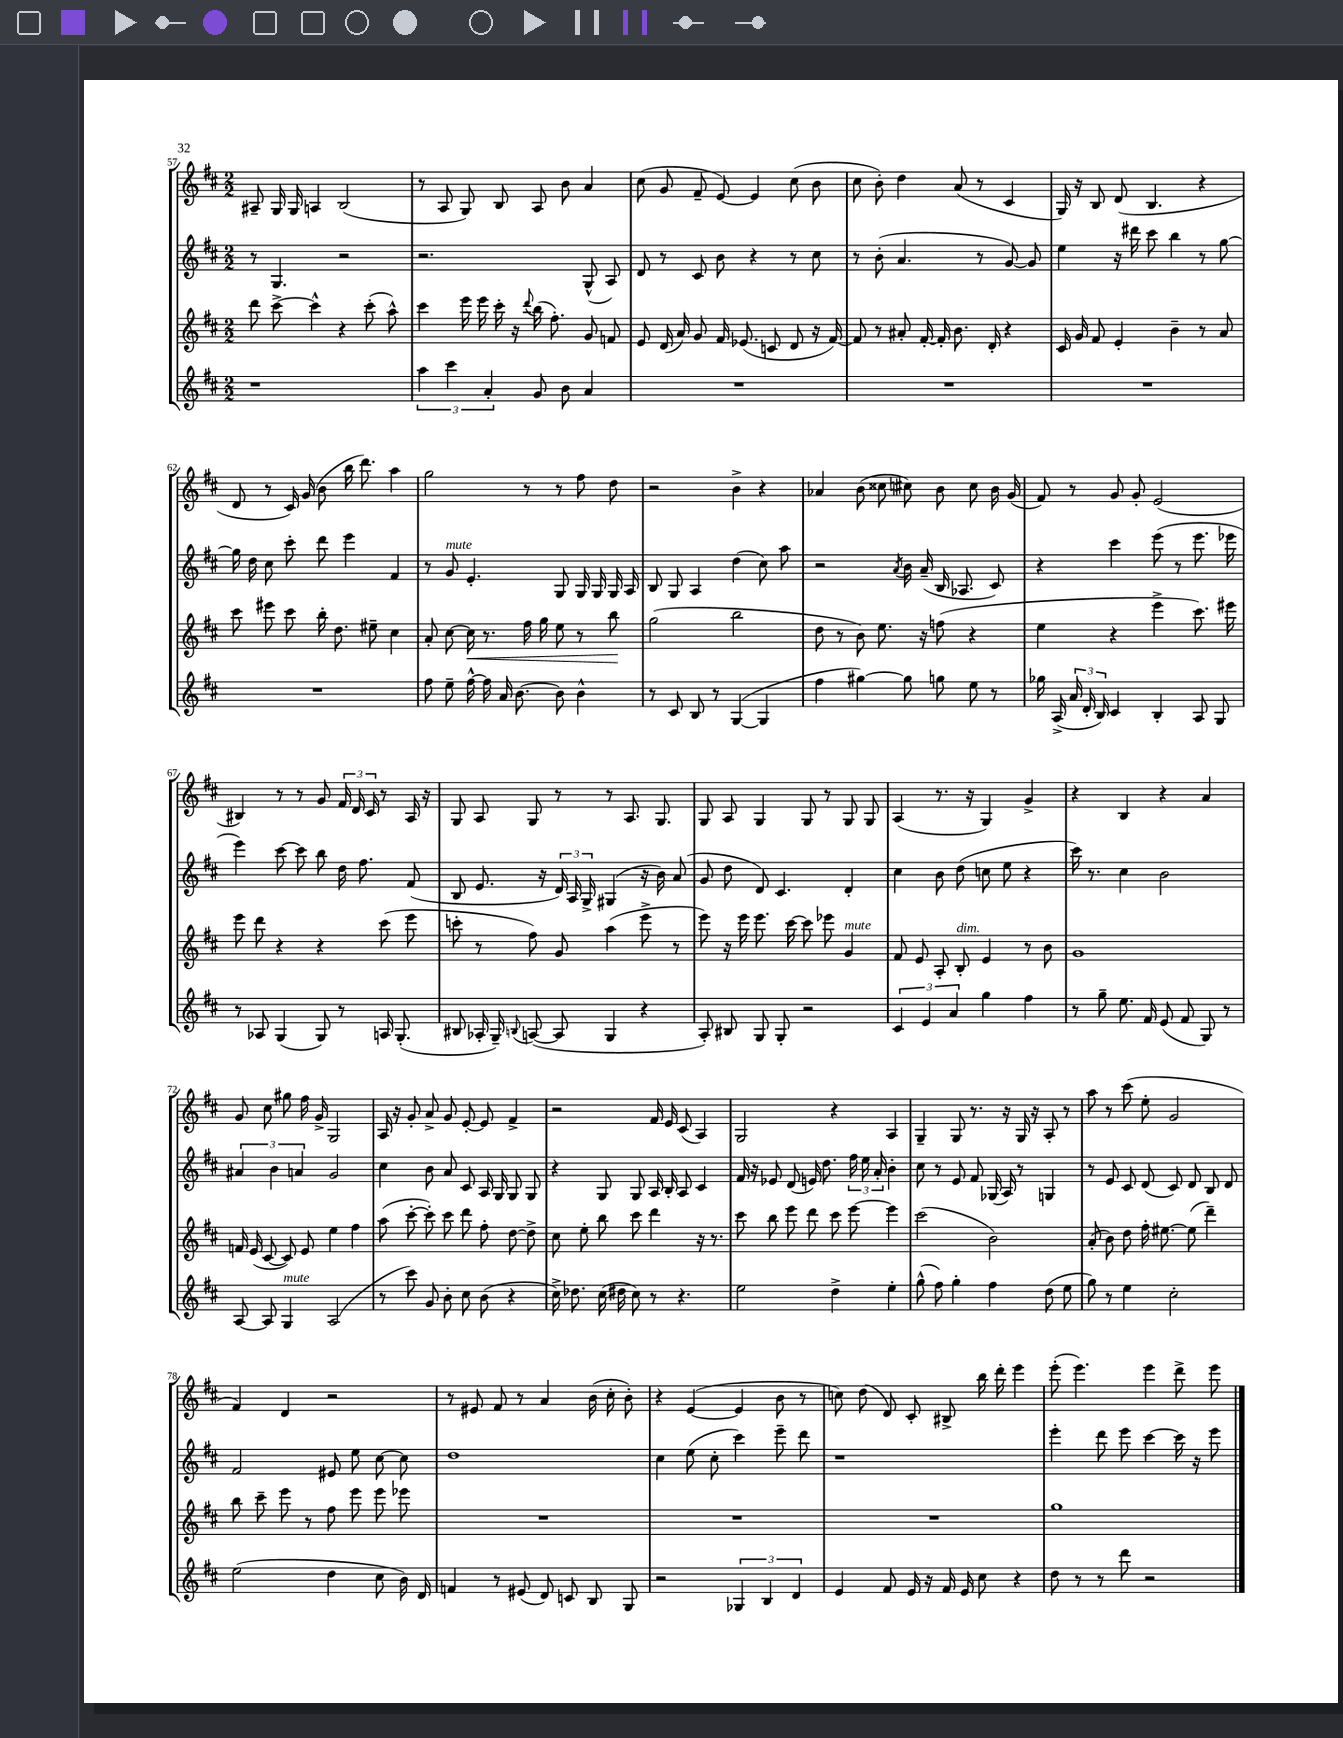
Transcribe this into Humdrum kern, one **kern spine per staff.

**kern	**kern	**kern	**kern
*staff4	*staff3	*staff2	*staff1
*clefG2	*clefG2	*clefG2	*clefG2
*k[f#c#]	*k[f#c#]	*k[f#c#]	*k[f#c#]
*M2/2	*M2/2	*M2/2	*M2/2
1r	8ddd\	8r	8A#~/
.	[8ccc#^\	4.G/	16G/
.	.	.	16G/
.	4ccc#^^\]	.	4A/
.	4r	2r	(2B/
.	(8ccc#'\	.	.
.	8aa^^\)	.	.
=	=	=	=
6aa\	4ccc#\	2.r	8r
.	.	.	8A/
6ccc#\	.	.	.
.	16eee\	.	8G/)
.	16eee\	.	.
6a'/	.	.	.
.	16ccc#'\	.	8B/
.	16r	.	.
.	8qqddd/	.	.
8g/	(16bb\	.	8A/
.	8.ff#'\)	.	.
8b\	.	.	8b\
4a/	8g/	(8G^^/	4a/
.	8f/	8A/)	.
=	=	=	=
1r	8e/	8d/	(8cc#\
.	(16d/	8r	8g/
.	16a/)	.	.
.	8g/	8c#/	8f#~/
.	16f#/	8b\	[8e/)
.	(8.e-/	.	.
.	.	4r	4e/]
.	8c/	.	.
.	8d/	8r	(8cc#\
.	16r	8cc#\	8b\
.	[16f#/)	.	.
=	=	=	=
1r	8f#/]	8r	8cc#\
.	8r	(8b'\	8b'\)
.	8a#'/	4.a/	4dd\
.	[16f#'/	.	.
.	16f#'/]	.	.
.	8.b\	.	(8a/
.	.	8r	8r
.	16d'/	.	.
.	4r	[8g/)	4c#/
.	.	8g/]	.
=	=	=	=
1r	16c#/	4ee\	16G/)
.	16g/	.	16r
.	8f#/	.	8B/
.	4e'/	16r	(8d/
.	.	16ddd#\	.
.	.	8ccc#\	4.B/
.	4b~\	4bb\	.
.	8r	8r	4r
.	8a/	[8gg\	.
=	=	=	=
1r	8ccc#\	16gg\]	8d/
.	.	16dd\	.
.	8eee#\	8cc#\	8r
.	8ccc#\	8ccc#'\	16c#/)
.	.	.	(16g/
.	16bb'\	8ddd\	8b\
.	8.dd\	.	.
.	.	4eee\	16bb\
.	.	.	8.ddd\)
.	8ee#~\	.	.
.	4cc#\	4f#/	4aa\
=	=	=	=
8ff#\	8a'/	8r	2gg\
8ee~\	[8cc#\	8g/	.
[16ff#^^\	16cc#\]	4.e'/	.
16ff#\]	8.r	.	.
16a/	.	.	.
[8.b\	.	.	.
.	16ff#\	.	8r
.	16gg\	.	.
8b\]	8ee\	8G/	8r
4b^^\	8r	16G/	8ff#\
.	.	16G/	.
.	8bb\	16G/	8dd\
.	.	16A/	.
=	=	=	=
8r	(2gg\	8B/	2r
8c#/	.	8G/	.
8B/	.	4A/	.
8r	.	.	.
([4G/	2bb\	(4dd\	4b^\
4G/]	.	8cc#\)	4r
.	.	8aa\	.
=	=	=	=
4ff#\	8dd\	2r	4a-/
.	8r	.	.
[4gg#\)	8b\)	.	(8b\
.	8.ee\	.	8cc##\
.	.	8qa/	.
8gg#\]	.	16b\	8cc#\)
.	16r	(16a~/	.
8gg\	(8ff\	16B/	8b\
.	.	8.A-/	.
8ee\	4r	.	8cc#\
8r	.	8c#/)	16b\
.	.	.	(16g/
=	=	=	=
16gg-\	4ee\	4r	8f#/)
(16A^/	.	.	.
24a/	.	.	8r
24d'/	.	.	.
24B/)	.	.	.
4c#/	4r	4ccc#\	8g/
.	.	.	8g'/
4B'/	4eee^\	(8eee\	(2e/
.	.	8r	.
8A/	8.ccc#\)	8.eee\	.
8G/	.	.	.
.	16eee#\	16eee-\	.
=	=	=	=
8r	8eee\	4eee\)	4B#/)
8A-/	8ddd\	.	.
(4G/	4r	[8ccc#\	8r
.	.	8ccc#\]	8r
8G/)	4r	8bb\	8g/
8r	.	16dd\	24f#/
.	.	.	24d/
.	.	8.ff#\	.
.	.	.	24c#/
16A/	(8ccc#\	.	8r
(8.G'/	.	.	.
.	8eee\	(8f#/	16A/
.	.	.	16r
=	=	=	=
8B#/	8ccc'\	8B/	8G/
16A-'/	8r	8.e/	8A/
16G~/)	.	.	.
8qqB/	.	.	.
([8A/	8ff#\)	.	8G/
.	.	16r	.
8A/]	8g/	24d/)	8r
.	.	24A/	.
.	.	24G^/	.
4G/	(4aa\	(4G#/	8r
.	.	.	8.A/
4r	8eee^\	16r	.
.	.	16b\)	8.G/
.	8r	(8a/	.
=	=	=	=
8A'/)	8eee\)	8g/	8G/
8B#/	16r	8dd\	8A/
.	16eee\	.	.
8G/	8.eee\	8d/)	4G/
8G'/	.	4.c#/	.
.	[16ccc#\	.	.
2r	8ccc#\]	.	8G/
.	8eee-\	.	8r
.	4g/	4d'/	8G/
.	.	.	8G/
=	=	=	=
6c#/	8f#/	4cc#\	(4A/
.	8e/	.	.
6e/	.	.	.
.	8A'/	8b\	8.r
6a/	.	.	.
.	8B'/	(8dd\	.
.	.	.	16r
4gg\	4e/	8cc\	4G/)
.	.	8ee\	.
4ff#\	8r	4r	4g^/
.	8b\	.	.
=	=	=	=
8r	1g	16ccc#\)	4r
.	.	8.r	.
8gg~\	.	.	.
8.ee\	.	4cc#\	4B/
16f#/	.	.	.
(8e/	.	2b\	4r
8f#/	.	.	.
8G/)	.	.	4a/
8r	.	.	.
=	=	=	=
[8A/	16f/	6a#/	8g/
.	(16e/	.	.
8A/]	[8c#/	.	8cc#\
.	.	6b\	.
4G/	8c#/])	.	8gg#\
.	.	6a/	.
.	8e/	.	16ff#\
.	.	.	16g^/
(2A/	4ee\	2g/	2G/
.	4ff#\	.	.
=	=	=	=
8r	(8aa\	4cc#\	16A/
.	.	.	16r
8ccc#\)	[8ccc#'\	.	8g'/
8g/	8ccc#'\])	8b\	8a^/
8b'\	8ccc#\	8a/	8g/
8cc#\	8ddd\	8c#/	[8e'/
(8b\	8ff#'\	16A/	8e/]
.	.	16G/	.
4r	[8dd\	8G/	4f#^/
.	8dd^\]	8G/	.
=	=	=	=
16cc#^\)	8cc#\	4r	2r
8.dd-\	.	.	.
.	8ee'\	.	.
(16cc#\	8bb\	8G/	.
16dd#\	.	.	.
8cc#\)	8ccc#\	8G/	.
8r	4ddd\	16A/	16f#/
.	.	16B'/	16e/
4.r	.	8A/	(8c#/
.	16r	4c#/	4A/)
.	8.r	.	.
=	=	=	=
2ee\	8ccc#\	16f#/	2G/
.	.	16r	.
.	8bb\	8e-/	.
.	8eee\	(8d/	.
.	8ddd\	16e/)	.
.	.	8.dd\	.
4dd^\	8ccc#\	.	4r
.	[8eee\	24ff#\	.
.	.	24ee\	.
.	.	24a'/	.
4ee'\	4eee\]	4b'\	4A/
=	=	=	=
(8gg^^\	(2ccc#\	8cc#\	4G~/
8ff#\)	.	8r	.
4gg'\	.	8e/	8G/
.	.	8f#/	8.r
4ff#\	2b\)	(16G-/	.
.	.	16A/)	16r
.	.	8r	16G/
.	.	.	16r
(8dd\	.	4G/	8A'/
8ee\	.	.	8r
=	=	=	=
8gg\)	(8a'/	8r	8aa\
8r	8b\)	8e/	8r
4ee\	8dd\	8c#/	(8ccc#\
.	16ff#'\	(8d/	8ee'\
.	[8.ee#\	.	.
2cc#'\	.	8c#/)	2g/
.	(8ee#\]	8d/	.
.	4ddd~\)	8B/	.
.	.	8d/	.
=	=	=	=
(2ee\	8bb\	2f#/	4f#/)
.	8ccc#~\	.	.
.	8eee\	.	4d/
.	8r	.	.
4dd\	8ff#\	8e#/	2r
.	8eee\	8ee\	.
8cc#\	8eee\	[8cc#\	.
16b\)	8eee-\	8cc#\]	.
16d/	.	.	.
=	=	=	=
4f/	1r	1dd	8r
.	.	.	8e#/
8r	.	.	8f#/
(8e#/	.	.	8r
8d/)	.	.	4a/
8c/	.	.	.
8B/	.	.	(16b\
.	.	.	16cc#'\
8G/	.	.	8b'\)
=	=	=	=
2r	1r	4cc#\	4r
.	.	(8ee\	([4e/
.	.	8cc#'\	.
6G-/	.	4ccc#\)	4e/]
6B/	.	.	.
.	.	8eee~\	8b\
6d/	.	.	.
.	.	8ddd\	8r
=	=	=	=
4e/	1r	1r	8cc\)
.	.	.	(8dd\
8f#/	.	.	8d/)
16e/	.	.	8c#'/
16r	.	.	.
16f#/	.	.	8B#^/
16e/	.	.	.
8cc#\	.	.	16bb\
.	.	.	16ddd'\
4r	.	.	4eee\
=	=	=	=
8dd\	1gg	4eee'\	(8eee'\
8r	.	.	4.eee\)
8r	.	8ddd\	.
8ddd\	.	8eee\	.
2r	.	[4ccc#\	4eee\
.	.	16ccc#\]	8ddd^\
.	.	16r	.
.	.	8eee\	8eee\
==	==	==	==
*-	*-	*-	*-
